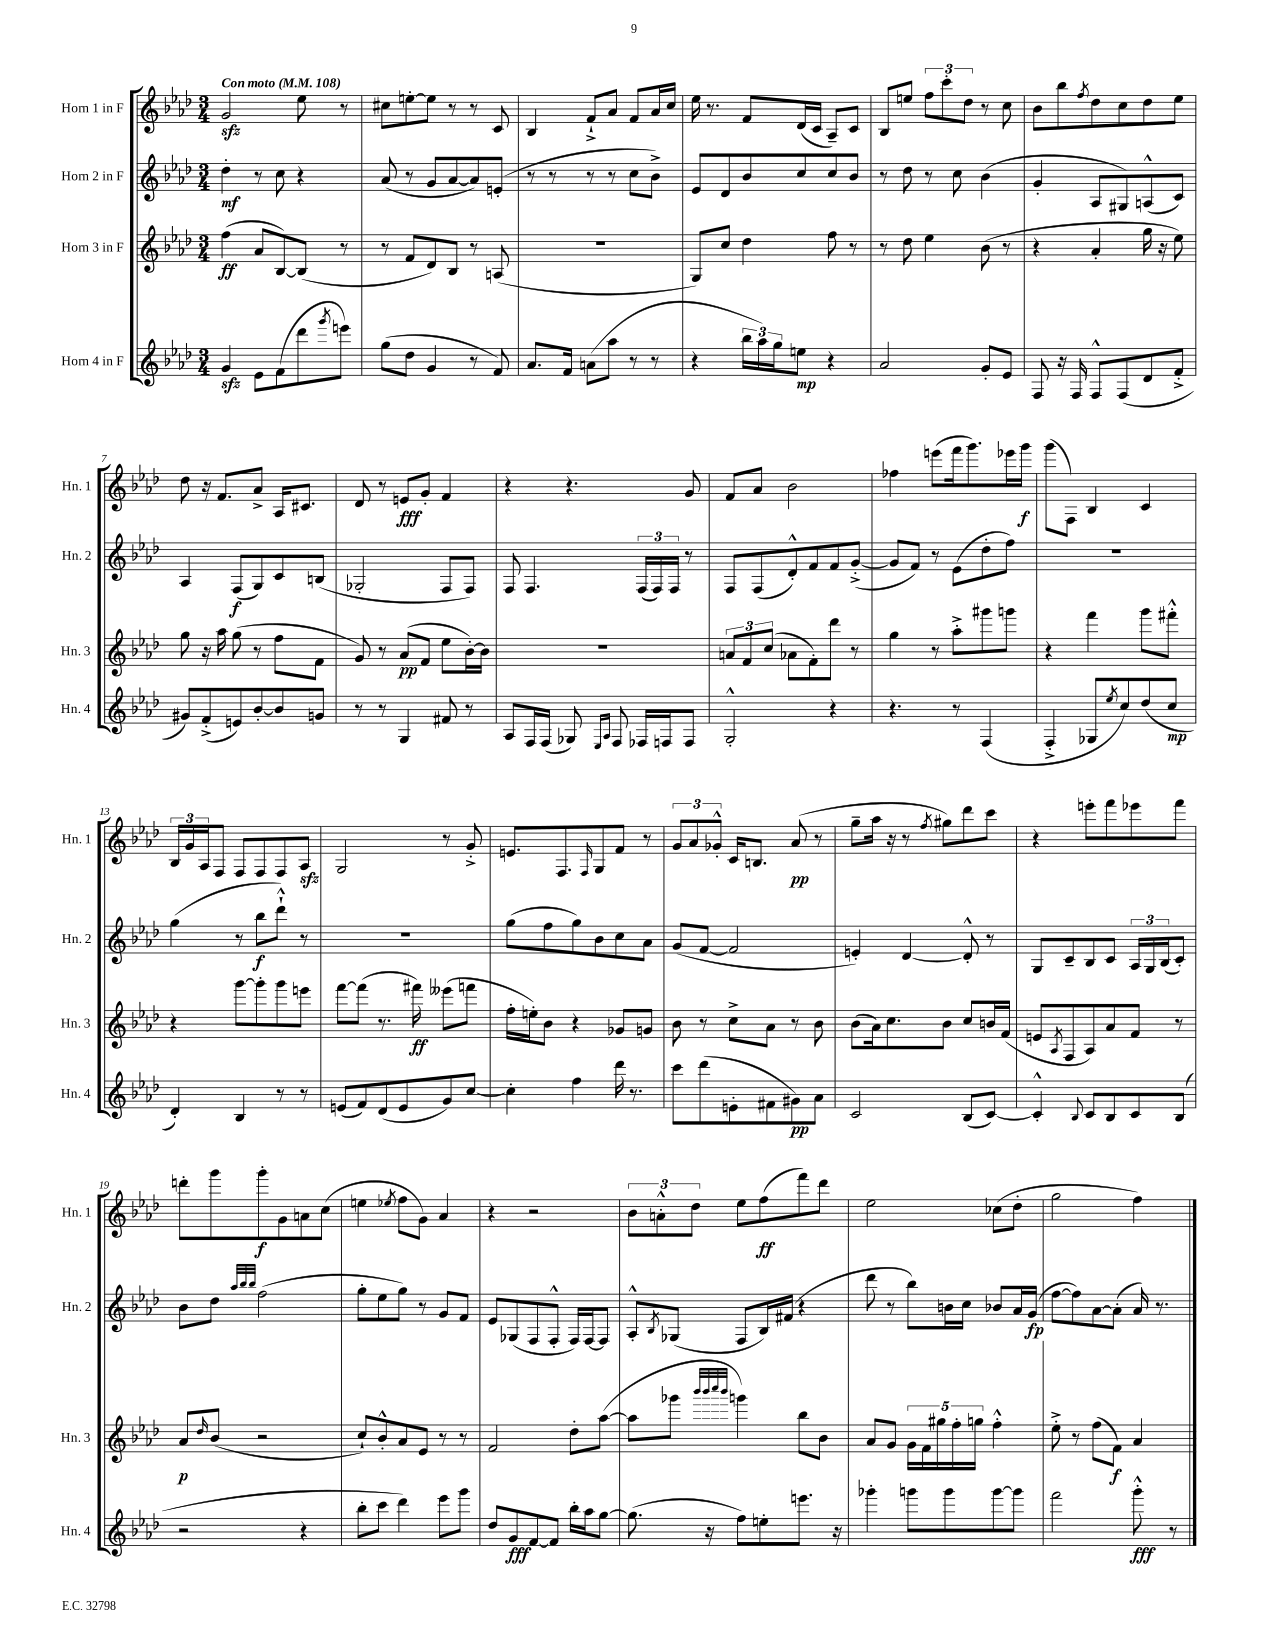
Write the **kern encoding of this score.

**kern	**kern	**kern	**kern
*staff4	*staff3	*staff2	*staff1
*clefG2	*clefG2	*clefG2	*clefG2
*k[b-e-a-d-]	*k[b-e-a-d-]	*k[b-e-a-d-]	*k[b-e-a-d-]
*M3/4	*M3/4	*M3/4	*M3/4
*MM108	*MM108	*MM108	*MM108
4g/	(4ff\	4dd-'\	2g/
8e-\L	8a-/L	8r	.
(8f\	[8B-/)	8cc\	.
8ddd-\	(8B-/]J	4r	8ee-\
8qggg/	.	.	.
8eee\J)	8r	.	8r
=	=	=	=
(8gg\L	8r	(8a-/	8cc#\L
8dd-\J	8f/L	8r	[8ee'\
4g/	8d-/)	8g/L	8ee\]J
.	8B-/J	[8a-/	8r
8r	8r	8a-/])	8r
8f/)	(8A/	(8e'/J	8c/
=	=	=	=
8.a-/L	2.r	8r	4B-/
.	.	8r	.
16f/Jk	.	.	.
(8a\L	.	8r	8f`^/L
8aa-\J	.	8r	8a-/J
8r	.	8cc\L	8f/L
8r	.	8b-^\J)	16a-/L
.	.	.	16cc/JJ
=	=	=	=
4r	8G/L)	8e-/L	16ee-\
.	.	.	8.r
.	8cc/J	8d-/	.
24bb-\LL	4dd-\	8b-/	8f/L
24aa-\)	.	.	.
24gg\J	.	.	.
8ee\J	.	8cc/	(16d-/L
.	.	.	16c/JJ
4r	8ff\	8cc/	8A-~/L)
.	8r	8b-/J	8c/J
=	=	=	=
2a-/	8r	8r	8B-/L
.	8dd-\	8dd-\	8ee/J
.	4ee-\	8r	12ff\L
.	.	.	12ccc'\
.	.	8cc\	.
.	.	.	12dd-\J
8g'/L	(8b-\	(4b-\	8r
8e-/J	8r	.	8cc\
=	=	=	=
8F/	4r	4g'/	8b-\L
16r	.	.	8bb-\
16F/	.	.	.
.	.	.	8qff/
8F^^/L	4a-'/	8A-/L	8dd-\
(8F/	.	8G#/)	8cc\
8d-/	16gg\	(8A^^/	8dd-\
.	16r	.	.
8f'^/J	8ee-\)	8c/J)	8ee-\J
=	=	=	=
8g#/L)	8gg\	4A-/	8dd-\
(8f'^/	16r	.	16r
.	16aa-\	.	8.f/L
8e/)	(8gg\	(8F/L	.
[8b-'/	8r	8G/)	8a-^/J
8b-/]	8ff\L	8c/	16A-/LK
.	.	.	8.c#/J
8g/J	8f\J	(8B/J	.
=	=	=	=
8r	8g/)	2G-'/	8d-/
8r	8r	.	8r
4G/	(8a-/L	.	8e/L
.	8f/J	.	8g'/J
8f#/	8ee-\L	8F/L	4f/
8r	[16b-'\L)	8F/J)	.
.	16b-\]JJ	.	.
=	=	=	=
8A-/L	2.r	8F/	4r
16F/L	.	4.F/	.
(16F/JJ	.	.	.
8G-/)	.	.	4.r
16qqE-/LL	.	.	.
16qqA-/JJ	.	.	.
8F/	.	.	.
16F-/LL	.	(24F/LL	.
.	.	24F/)	.
16F/J	.	.	.
.	.	24F/JJ	.
8F/J	.	8r	8g/
=	=	=	=
2G'^^/	12a/L	8F/L	8f/L
.	12f/	.	.
.	.	(8F/	8a-/J
.	(12cc/J	.	.
.	8a-\L	8d-'^^/)	2b-\
.	8f'\)	8f/	.
4r	8ddd-\J	8f/	.
.	8r	([8g'^/J	.
=	=	=	=
4.r	4gg\	8g/]L	4ff-\
.	.	8f/J)	.
.	8r	8r	(8eee\L
8r	8aa-'^\L	(8e-\L	16fff\k
.	.	.	8.ggg\)
(4F/	8ggg#\	8dd-'\	.
.	8ggg\J	8ff\J)	16eee-\L
.	.	.	16ggg\JJ
=	=	=	=
4F'^/	4r	2.r	(8ggg\L
.	.	.	8F\J)
8G-/L	4fff\	.	4B-/
8qee-/	.	.	.
8cc/)	.	.	.
(8dd-/	8ggg\L	.	4c/
8cc/J	8fff#'^^\J	.	.
=	=	=	=
4d-'/)	4r	(4gg\	24B-/LL
.	.	.	24g/
.	.	.	24A-/J
.	.	.	8F/J
4B-/	[8ggg\L	8r	8F/L
.	8ggg'\]	8bb-\L	8F/
8r	8ggg\	8ddd-`^^\J)	8F/
8r	8eee\J	8r	8A-/J
=	=	=	=
(8e/L	[8fff\L	2.r	2G/
8f/)	(8fff\]J	.	.
(8d-/	8.r	.	.
8e/	.	.	.
.	16fff#\)	.	.
8g/)	(8eee--\L	.	8r
[8cc/J	8fff\J	.	8g'^/
=	=	=	=
4cc'\]	16ff'\LL	(8gg\L	8.e/L
.	16ee'\J)	.	.
.	8b-\J	8ff\	.
.	.	.	8.F/
4ff\	4r	8gg\)	.
.	.	.	16qqF/
.	.	8b-\	8G/
16ddd-\	8g-/L	8cc\	8f/J
8.r	.	.	.
.	8g/J	8a-\J	8r
=	=	=	=
8ccc\L	8b-\	(8g/L	12g/L
.	.	.	12a-/
(8ddd-\	8r	[8f/J	.
.	.	.	12g-'^^/J
8e'\	8cc^\L	2f/]	16c/LK
.	.	.	8.B/J
8f#\	8a-\J	.	.
8g#\)	8r	.	(8a-/
8a-\J	8b-\	.	8r
=	=	=	=
2c/	(8b-\L	4e'/)	8gg~\L
.	16a-\k)	.	16aa-\Jk
.	8.cc\	.	16r
.	.	[4d-/	8r
.	.	.	8qff/
.	8b-\J	.	8gg#\L)
(8B-/L	8cc/L	8d-'^^/]	8ddd-\
[8c/J)	16b/L	8r	8ccc\J
.	(16f/JJ	.	.
=	=	=	=
4c'^^/]	8e/L	8G/L	4r
.	8qA-/	.	.
.	8F/	8c~/	.
8qqB-/	.	.	.
8c/L	8A-/)	8B-/	8eee'\L
8B-/	8a-/	8c/J	8fff\
8c/	8f/J	24A-/LL	8eee-\
.	.	24G/	.
.	.	(24B-/J	.
(8B-/J	8r	8c'/J)	8fff\J
=	=	=	=
2r	8a-/L	8b-\L	8ddd'\L
.	16qqdd-/	.	.
.	(8b-/J	8dd-\J	8ggg\
.	.	32qqaa-/LLL	.
.	.	32qqbb-/	.
.	.	32qqbb-/JJJ	.
.	2r	(2ff\	8ggg'\
.	.	.	8g\
4r	.	.	8a\
.	.	.	(8cc\J
=	=	=	=
8bb-'\L	8cc`/L)	8gg'\L	4ee\
8ccc\J	8b-'^^/	8ee-\	.
.	.	.	8qee-/
4ddd-\)	8a-/	8gg\J)	8ff\L
.	8e-/J	8r	8g\J)
8eee-\L	8r	8g/L	4a-/
8ggg\J	8r	8f/J	.
=	=	=	=
8dd-/L	2f/	8e-/L	4r
8g/	.	(8G-/	.
[8f/	.	8F/	2r
8f/]J	.	8F'^^/J	.
16bb-'\LL	8dd-'\L	16F/LL)	.
16aa-\J	.	[16F/J	.
[8gg\J	([8aa-\J	8F/]J	.
=	=	=	=
(8.gg\]	8aa-\]L	8A-'^^/L	12b-\L
.	.	.	12a'^^\
.	.	8qB-/	.
.	8ggg-\J	(8G-/J	.
.	.	.	12dd-\J
16r	.	.	.
.	32qqbbb-/LLL	.	.
.	32qqbbb-/	.	.
.	32qqcccc/	.	.
.	32qqbbb-/JJJ	.	.
8ff\L)	4ggg\)	8F/L	8ee-\L
8ee'\	.	16B-/L)	(8ff\
.	.	(16f#/JJ	.
8.eee\J	8bb-\L	4r	8fff\)
.	8b-\J	.	8ddd-\J
16r	.	.	.
=	=	=	=
4ggg-'\	8a-/L	8ddd-\	2ee-\
.	8g/J	8r	.
8ggg\L	20g\LL	8bb-\L)	.
.	20f\	.	.
.	20gg#\	.	.
8ggg\	.	16b\L	.
.	20ff'\	.	.
.	.	16cc\JJ	.
.	20gg\JJ	.	.
[8ggg\	4ff'^^\	8b-/L	(8cc-\L
8ggg\]J	.	16a-/L	8dd-'\J
.	.	(16g/JJ	.
=	=	=	=
2fff\	8ee-'^\	[8ff\L	2gg\
.	8r	8ff\])	.
.	(8ff\L	[8a-\	.
.	8f\J)	(8a-'\]J	.
8ggg'^^\	4a-/	16a-/)	4ff\)
.	.	8.r	.
8r	.	.	.
==	==	==	==
*-	*-	*-	*-
